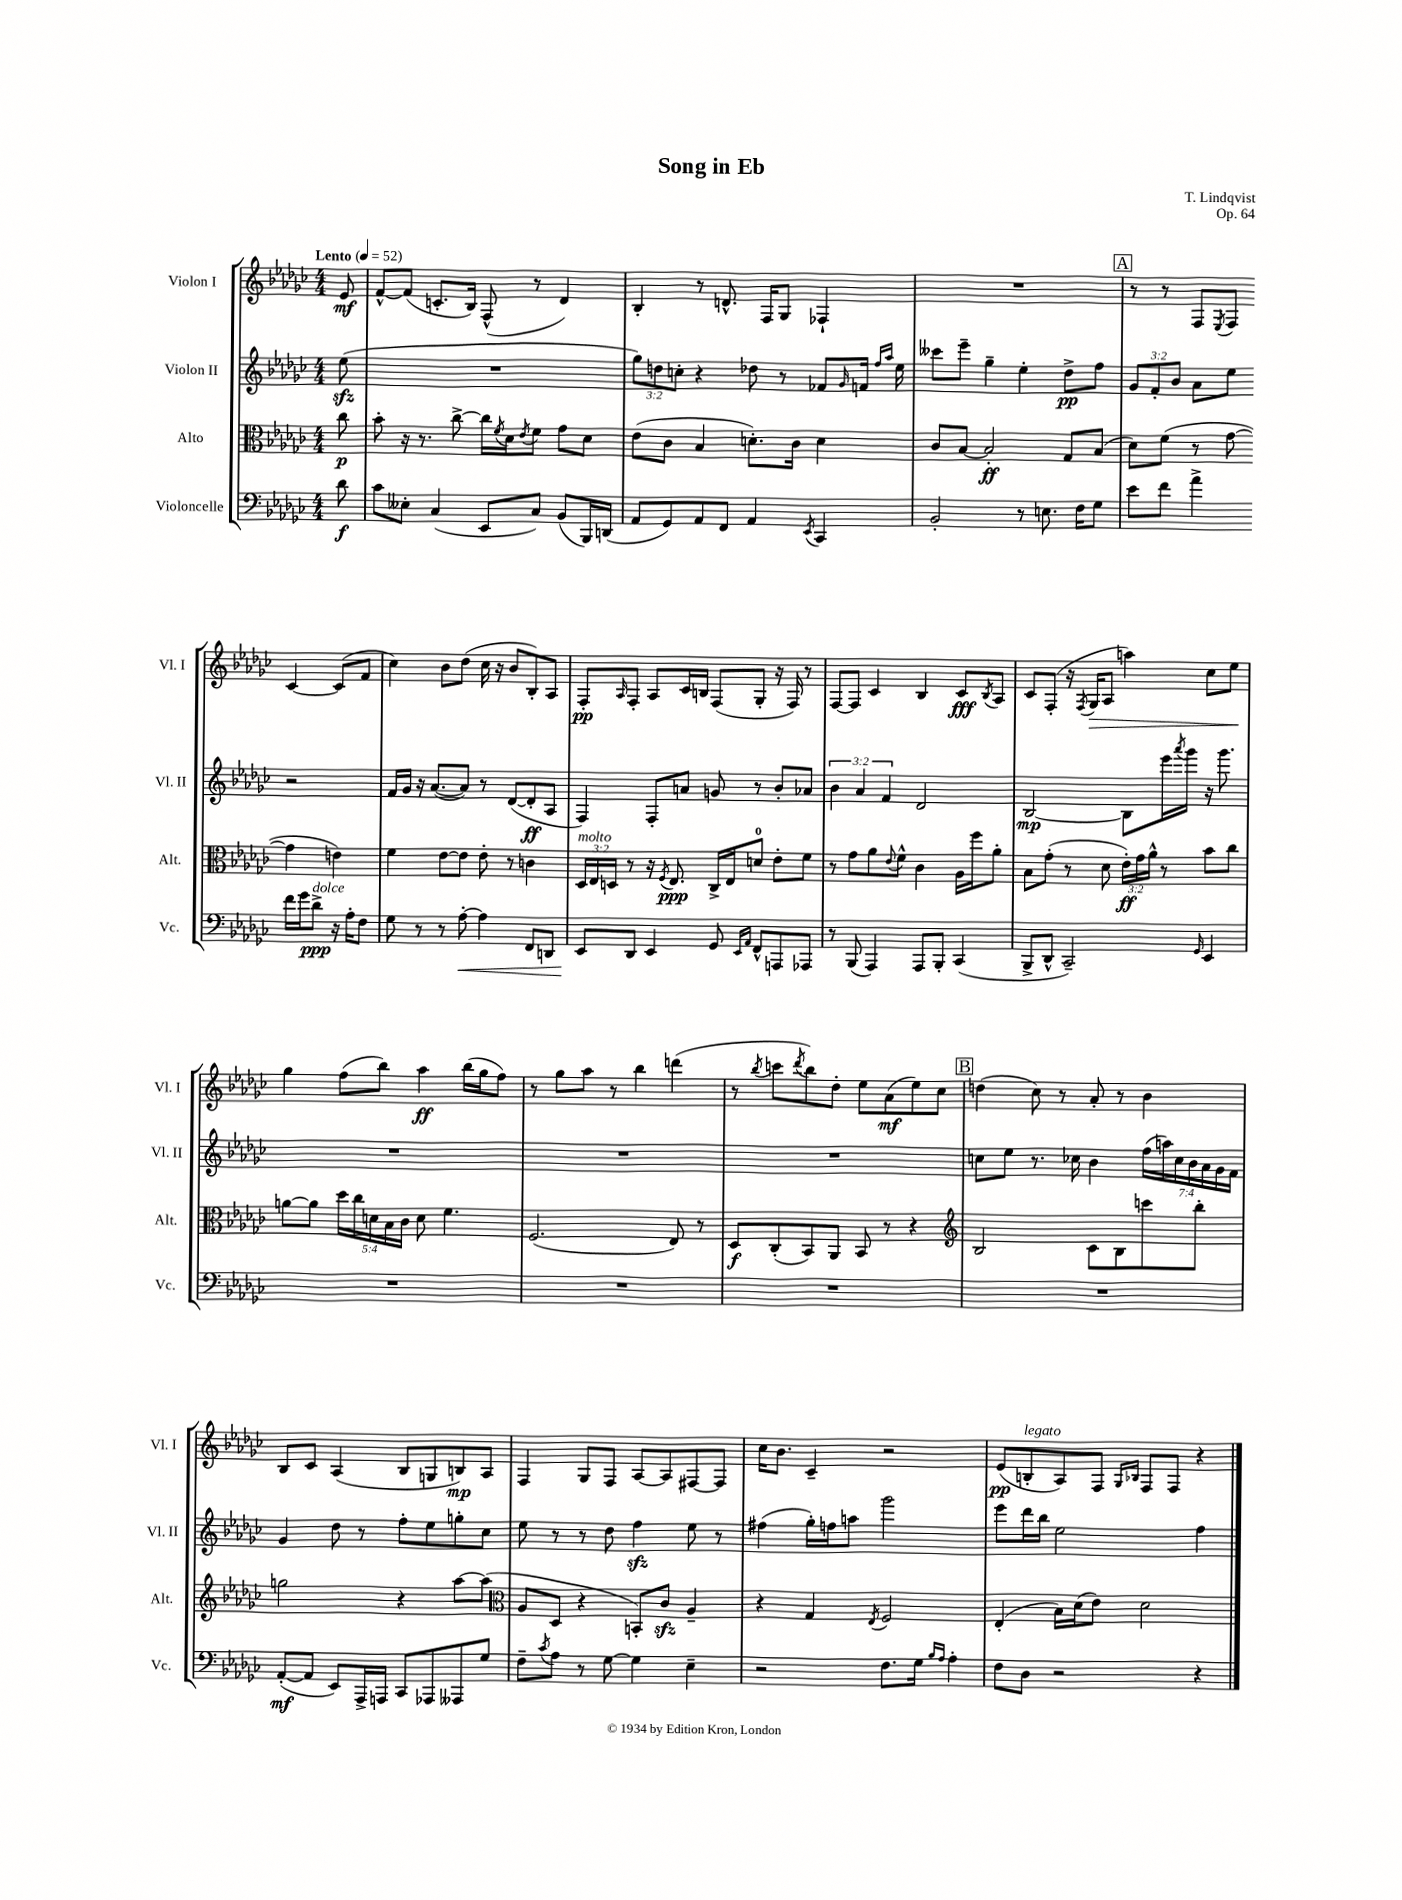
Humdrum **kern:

**kern	**kern	**kern	**kern
*staff4	*staff3	*staff2	*staff1
*clefF4	*clefC3	*clefG2	*clefG2
*k[b-e-a-d-g-c-]	*k[b-e-a-d-g-c-]	*k[b-e-a-d-g-c-]	*k[b-e-a-d-g-c-]
*M4/4	*M4/4	*M4/4	*M4/4
*MM52	*MM52	*MM52	*MM52
8d-\	8cc-\	(8ee-\	8e-/
=	=	=	=
8c-\L	8b-'\	1r	[8f^^/L
8E--'\J	16r	.	(8f/]J
.	8.r	.	.
(4C-/	.	.	8.c'/L
.	[8cc-^\	.	.
.	.	.	16B-/Jk)
8EE-/L	16cc-\]LL	.	(8F^^/
.	8qf/	.	.
.	16d-\J	.	.
.	8qe-/	.	.
8C-/J)	8f\J	.	8r
(8BB-/L	8g-\L	.	4d-/)
16BBB-/L)	8d-\J	.	.
(16DD/JJ	.	.	.
=	=	=	=
8AA-/L	(8e-\L	12gg-\L)	4B-'/
.	.	12dd\	.
8GG-/)	8c-\J	.	.
.	.	12cc'\J	.
8AA-/	4B-/	4r	8r
8FF/J	.	.	8.d^^/
4AA-/	8.d'\L)	8dd-\	.
.	.	.	16F/LK
.	.	8r	8G-/J
.	16c-\Jk	.	.
8qEE-/	.	.	.
4CC-/	4d\	8f-/L	4F-`/
.	.	16qqg-/	.
.	.	16f/Jk	.
.	.	16qqff/LL	.
.	.	16qqaa-/JJ	.
.	.	16ee-\	.
=	=	=	=
2BB-'/	8c-/L	8ccc--\L	1r
.	[8B-/J	8eee-~\J	.
.	2B-'/]	4gg-~\	.
8r	.	4ee-'\	.
8.E\	.	.	.
.	8G-/L	8dd-^\L	.
16F\LK	.	.	.
8G-\J	(8B-/J	8ff\J	.
=	=	=	=
8e-\L	8d-\L)	12g-/L	8r
.	.	12f'/	.
8f\J	(8f\J	.	8r
.	.	12b-/J	.
4a-^\	8r	8a-\L	8F/L
.	.	.	8qE-/
.	[8g-\	8ee-\J	8F/J
16f\LL	4g-\]	2r	[4c-/
16g-\J	.	.	.
8d-^\J	.	.	.
16r	4e\)	.	(8c-/]L
16A-'\LK	.	.	.
8F\J	.	.	8f/J
=	=	=	=
8G-\	4f\	16f/LL	4cc-\)
.	.	16g-/JJ	.
8r	.	16r	.
.	.	([8.a-/L	.
8r	[8e-\L	.	8b-\L
[8A-'\	8e-\]J	8a-/]J)	(8dd-\J
4A-\]	8e-'\	8r	16cc-\
.	.	.	16r
.	8r	([8d-/L	8b-/L
8FF/L	4c\	8d-'/]	8B-'/)
8DD/J	.	8A-/J	8A-/J
=	=	=	=
8EE-/L	24D-/LL	4F/)	8F'/L
.	24E-/	.	.
.	24D/JJ	.	.
.	.	.	16qqA-/
8DD-/J	8r	.	8F'/J
4EE-/	16r	8F'/L	8A-/L
.	8qF/	.	.
.	8.E-/	.	.
.	.	8a/J	16c-/L
.	.	.	16B/JJ
8GG-/	16C-^/LL	8g/	(8F/L
.	16E-/J	.	.
16qqEE-/LL	.	.	.
16qqAA-/JJ	.	.	.
8FF^^/L	8d/J	8r	8G-'/J
8AAA/	8e-'\L	8b-'/L	16r
.	.	.	16F/)
8AAA-/J	8f\J	8a-/J	8r
=	=	=	=
8r	8r	6b-\	[8F/L
(8BBB-/	8g-\L	.	8F/]J
.	.	6a-/	.
4AAA-/)	8a-\	.	4c-/
.	.	6f/	.
.	8qqe-/	.	.
.	8f^^\J	.	.
8AAA-/L	4c-\	2d-/	4B-/
8BBB-'/J	.	.	.
(4CC-/	16A-\LL	.	8c-/L
.	16ff\J	.	.
.	.	.	8qB-/
.	8a-'\J	.	8A-/J
=	=	=	=
8BBB-^/L	8B-\L	[2B-/	8c-/L
8DD-^^/J	(8g-'\J	.	(8F'/J
2CC-~/)	8r	.	16r
.	.	.	8qF/
.	.	.	16G-/LK
.	8d-\	.	8A-/J
.	24e-'\LL)	8B-\]L	4aa\)
.	24g-\	.	.
.	24a-^^\JJ	.	.
.	8r	16eee-\L	.
.	.	8qaaa-/	.
.	.	16ggg-\JJ	.
16qqGG-/	.	.	.
4EE-/	8b-\L	16r	8cc-\L
.	.	8.ggg-\	.
.	8cc-\J	.	8ee-\J
=	=	=	=
1r	[8a\L	1r	4gg-\
.	8a\]J	.	.
.	20dd-\LL	.	(8ff\L
.	20cc-\	.	.
.	20d\	.	.
.	.	.	8bb-\J)
.	20B-\	.	.
.	20c-\JJ	.	.
.	8d\	.	4aa-\
.	4.f\	.	.
.	.	.	(16bb-\LL
.	.	.	16gg-\J
.	.	.	8ff\J)
=	=	=	=
1r	(2.F/	1r	8r
.	.	.	8gg-\L
.	.	.	8aa-\J
.	.	.	8r
.	.	.	4bb-\
.	8E-/)	.	(4ddd\
.	8r	.	.
=	=	=	=
1r	8D-/L	1r	8r
.	.	.	8qbb-/
.	(8C-'/	.	8ccc\L
.	.	.	8qddd-/
.	8BB-/)	.	8bb-\)
.	8AA-/J	.	8dd-'\J
.	8BB-/	.	8ee-\L
.	8r	.	(8a-\
.	4r	.	8ee-\)
.	.	.	8cc-\J
=	=	=	=
*	*clefG2	*	*
1r	2B-/	8cc\L	(4dd\
.	.	8ee-\J	.
.	.	8.r	8cc-\)
.	.	.	8r
.	.	16cc-\	.
.	8c-\L	4b-\	8a-'/
.	8B-\	.	8r
.	8ccc\	(28ff\LL	4b-\
.	.	28aa\)	.
.	.	28cc-\	.
.	.	28b-\	.
.	8bb-'\J	.	.
.	.	28a-\	.
.	.	28g-\	.
.	.	28f\JJ	.
=	=	=	=
([8AA-'/L	2gg\	4g-/	8B-/L
8AA-/]J	.	.	8c-/J
8EE-/L)	.	8dd-\	(4A-/
16AAA-^/L	.	8r	.
16AAA/JJ	.	.	.
8CC-/L	4r	8ff'\L	8B-/L
8AAA-/	.	8ee-\	8G/
8AAA--/	[8aa-\L	8gg'\	8B/)
8G-/J	(8aa-\]J	8cc-\J	8A-/J
=	=	=	=
*	*clefC3	*	*
8F~\L	8A-/L	8ee-\	4F/
8qc-/	.	.	.
8A-\J	8D-/J	8r	.
8r	4r	8r	8G-/L
[8G-\	.	8dd-\	8F/J
4G-\]	8BB'/L)	4ff\	[8A-/L
.	8c-/J	.	8A-/]
4E-~\	4A-~/	8ee-\	[8F#/
.	.	8r	8F#/]J
=	=	=	=
2r	4r	(4ff#\	16cc-\LK
.	.	.	8.b-\J
.	4G-/	16gg-'\LL)	4c-~/
.	.	16ff\J	.
.	.	8aa\J	.
.	8qE-/	.	.
8.F\L	2F/	2ggg-\	2r
16G-\Jk	.	.	.
16qqB-/LL	.	.	.
16qqA-/JJ	.	.	.
4A-'\	.	.	.
=	=	=	=
8F\L	(4E-'/	8eee-\L	(8e-/L
8D-\J	.	16ddd-\L	8B'/
.	.	16bb-\JJ	.
2r	16B-\LL)	2ee-\	8A-/)
.	(16d-\J	.	.
.	8e-\J)	.	8F/J
.	.	.	16qqG-/LL
.	.	.	16qqB-/JJ
.	2d-\	.	8F/L
.	.	.	8F/J
4r	.	4ff\	4r
==	==	==	==
*-	*-	*-	*-
